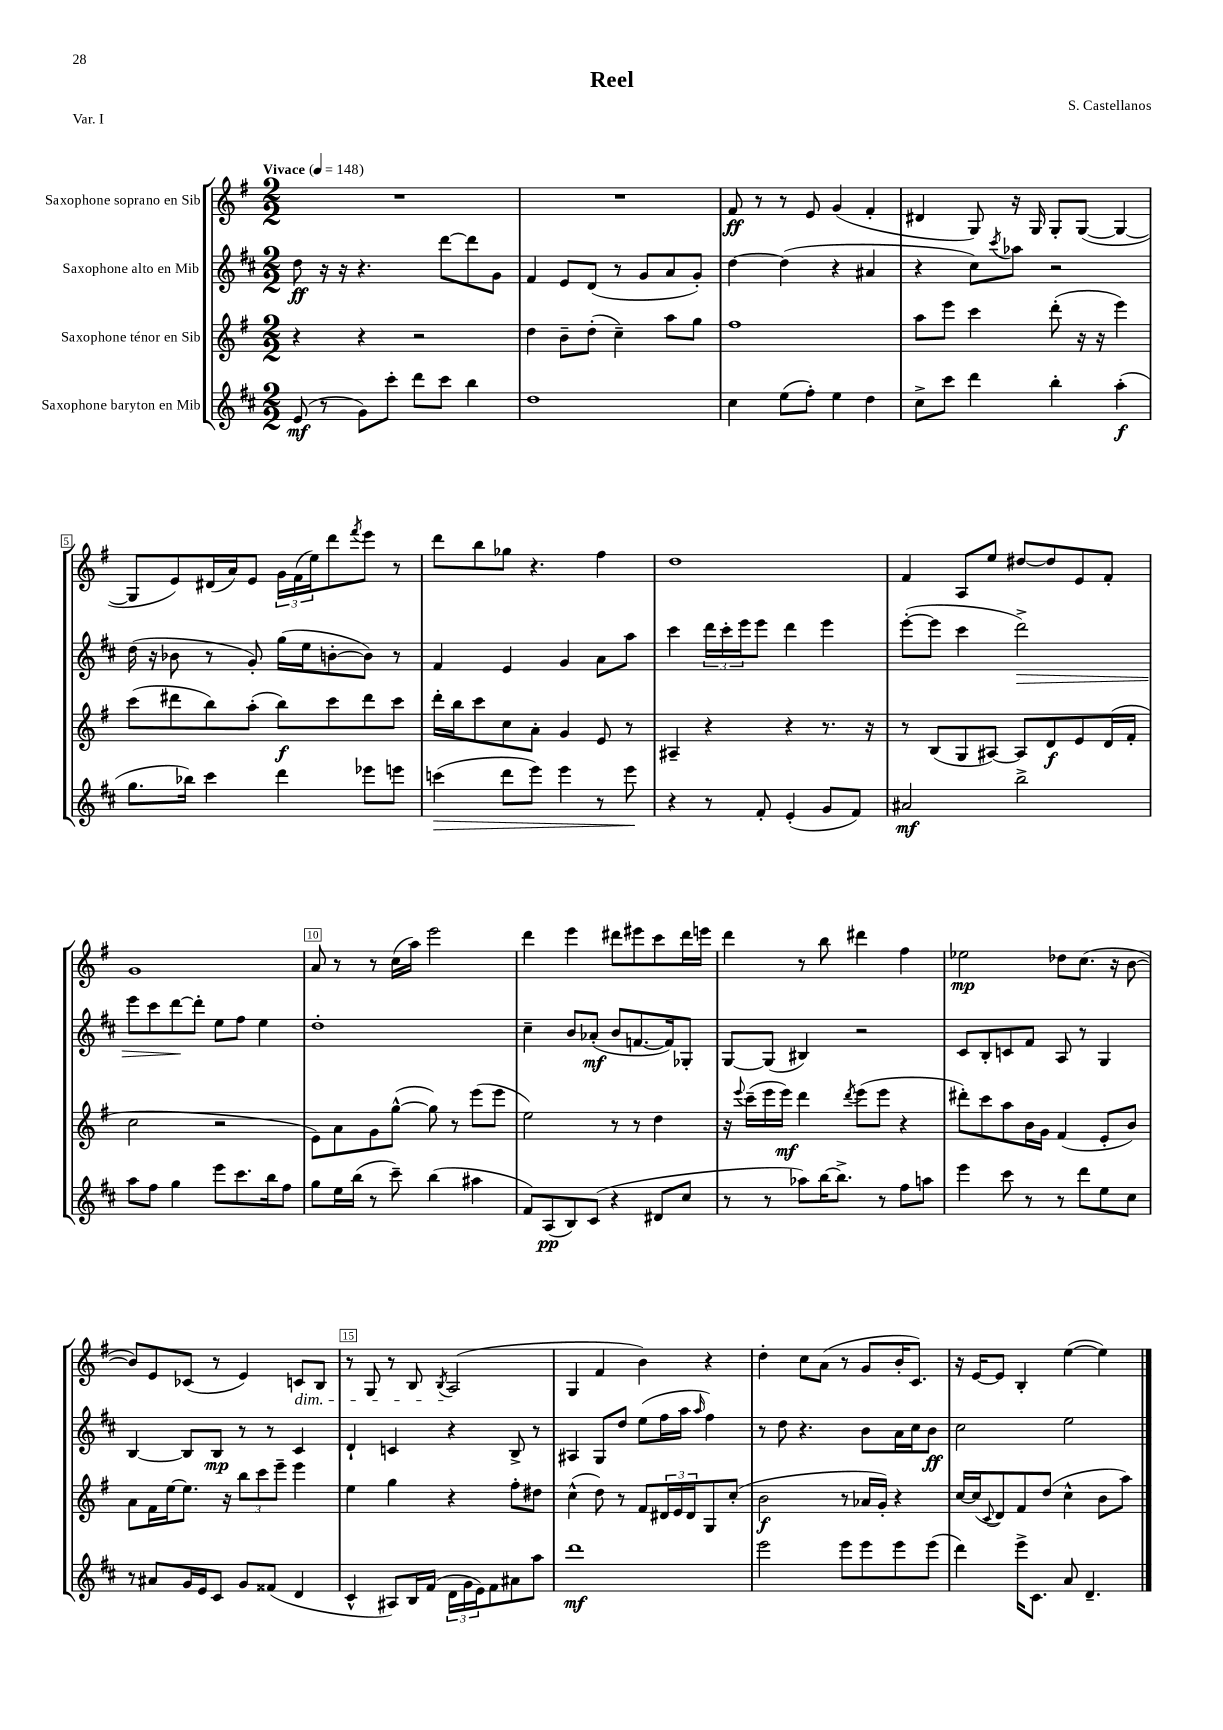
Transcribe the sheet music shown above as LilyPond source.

\header { title = "Reel" composer = "S. Castellanos" piece = "Var. I" }
<<
\new StaffGroup <<
\new Staff = "s0" \with { instrumentName = "Saxophone soprano en Sib" } {
    \clef treble \key g \major \numericTimeSignature \time 2/2 \tempo "Vivace" 4 = 148
    R1 |
    R1 |
    fis'8\ff r8 r8 e'8 g'4( fis'4-. |
    dis'4 g8) r16 g16 g8-. g8~( g4~ |
    g8 e'8) dis'16( a'16) e'8 \tuplet 3/2 { g'16 fis'16( e''16) } d'''8 \acciaccatura { fis'''8 } e'''8 r8 |
    d'''8 b''8 ges''8 r4. fis''4 |
    d''1 |
    fis'4 a8 e''8 dis''8~ dis''8 e'8 fis'8-. |
    g'1 |
    a'8 r8 r8 c''16( a''16) e'''2 |
    d'''4 e'''4 dis'''8 eis'''8 c'''8 dis'''16 e'''16 |
    d'''4 r8 b''8 dis'''4 fis''4 |
    ees''2\mp des''8 c''8.( r16 b'8~ |
    b'8) e'8 ces'8( r8 e'4) c'8\dim b8 |
    r8 g8 r8 b8 \acciaccatura { b8 } a2\!( |
    g4 fis'4 b'4) r4 |
    d''4-. c''8 a'8( r8 g'8 b'16-. c'8.) |
    r16 e'16~ e'8 b4-. e''4~( e''4) \bar "|." |
}
\new Staff = "s1" \with { instrumentName = "Saxophone alto en Mib" } {
    \clef treble \key d \major \numericTimeSignature \time 2/2
    d''8\ff r16 r16 r4. d'''8~ d'''8 g'8 |
    fis'4 e'8 d'8( r8 g'8 a'8 g'8-.) |
    d''4~ d''4( r4 ais'4 |
    r4 cis''8) \acciaccatura { cis'''8 } aes''8 r2 |
    d''16( r16 bes'8 r8 g'8-.) g''16( e''16 b'8~-. b'8) r8 |
    fis'4 e'4 g'4 a'8 a''8 |
    cis'''4 \tuplet 3/2 { d'''16 cis'''16-. e'''16 } e'''8 d'''4 e'''4 |
    e'''8~-.( e'''8 cis'''4 d'''2->\>) |
    e'''8 cis'''8 d'''8~\! d'''8-. e''8 fis''8 e''4 |
    d''1-. |
    cis''4-- b'8 aes'8-.\mf( b'8 f'8.~ f'16) ges8-. |
    g8~ g8( bis4) r2 |
    cis'8 b8-. c'8 fis'8 a8 r8 g4 |
    b4~ b8 b8\mp r8 r8 cis'4 |
    d'4-! c'4 r4 b8-> r8 |
    ais4 g8 d''8 e''8( fis''16 a''16 \grace { a''16 } fis''4) |
    r8 d''8 r4. b'8 a'16 cis''16 b'8\ff |
    cis''2 e''2 \bar "|." |
}
\new Staff = "s2" \with { instrumentName = "Saxophone ténor en Sib" } {
    \clef treble \key g \major \numericTimeSignature \time 2/2
    r4 r4 r2 |
    d''4 b'8-- d''8-.( c''4--) a''8 g''8 |
    fis''1 |
    a''8 e'''8 c'''4 d'''8-.( r16 r16 e'''4) |
    c'''8( dis'''8 b''8) a''8-.( b''8\f) c'''8 dis'''8 c'''8 |
    d'''16-. b''16 c'''8 c''8 a'8-. g'4 e'8 r8 |
    ais4-- r4 r4 r8. r16 |
    r8 b8( g8 ais8~) ais8 d'8\f e'8 d'16( fis'16-. |
    c''2 r2 |
    e'8) a'8 g'8 g''8~-^( g''8) r8 e'''8( e'''8 |
    e''2) r8 r8 d''4 |
    r16 \appoggiatura { e'''8 } c'''16--( e'''16 e'''16\mf) d'''4 \acciaccatura { d'''8 } e'''8( e'''8 r4 |
    dis'''8-.) c'''8 a''8 b'16 g'16 fis'4( e'8-. b'8) |
    a'8 fis'16 e''16~ e''8. r16 \tuplet 3/2 { b''8 c'''8 e'''8-- } e'''4 |
    e''4 g''4 r4 fis''8-. dis''8 |
    c''4-^( d''8) r8 fis'8 \tuplet 3/2 { dis'16 e'16 dis'16 } g8 c''8-.( |
    b'2\f r8 aes'16 g'16-.) r4 |
    c''16~ c''16( \appoggiatura { c'8 } d'8) fis'8 d''8( c''4-^ b'8 a''8) \bar "|." |
}
\new Staff = "s3" \with { instrumentName = "Saxophone baryton en Mib" } {
    \clef treble \key d \major \numericTimeSignature \time 2/2
    e'8\mf( r8 g'8) cis'''8-. d'''8 cis'''8 b''4 |
    d''1 |
    cis''4 e''8( fis''8-.) e''4 d''4 |
    cis''8-> cis'''8 d'''4 b''4-. a''4-.\f( |
    g''8. bes''16) cis'''4 d'''4 ees'''8 e'''8 |
    c'''4\>( d'''8 e'''8) e'''4 r8 e'''8\! |
    r4 r8 fis'8-. e'4-.( g'8 fis'8) |
    ais'2\mf b''2-> |
    a''8 fis''8 g''4 e'''8 cis'''8. b''16 fis''8 |
    g''8 e''16 b''16( r8 cis'''8--) b''4( ais''4 |
    fis'8) a8\pp( b8) cis'8( r4 dis'8 cis''8 |
    r8 r8 aes''8) b''16~ b''8.-> r8 fis''8 a''8 |
    e'''4 cis'''8 r8 r8 d'''8 e''8 cis''8 |
    r8 ais'8 g'16 e'16 cis'8 g'8 fisis'8( d'4 |
    cis'4-^ ais8) b16 fis'16( \tuplet 3/2 { d'16 g'16 e'16) } fis'8 ais'8 a''8 |
    d'''1\mf |
    e'''2 e'''8 e'''8 e'''8 e'''8( |
    d'''4) e'''16-> cis'8. a'8 d'4.-- \bar "|." |
}
>>
>>
\layout { \context { \Score \override BarNumber.break-visibility = ##(#f #t #t) barNumberVisibility = #(every-nth-bar-number-visible 5) \override BarNumber.stencil = #(make-stencil-boxer 0.1 0.3 ly:text-interface::print) } }
